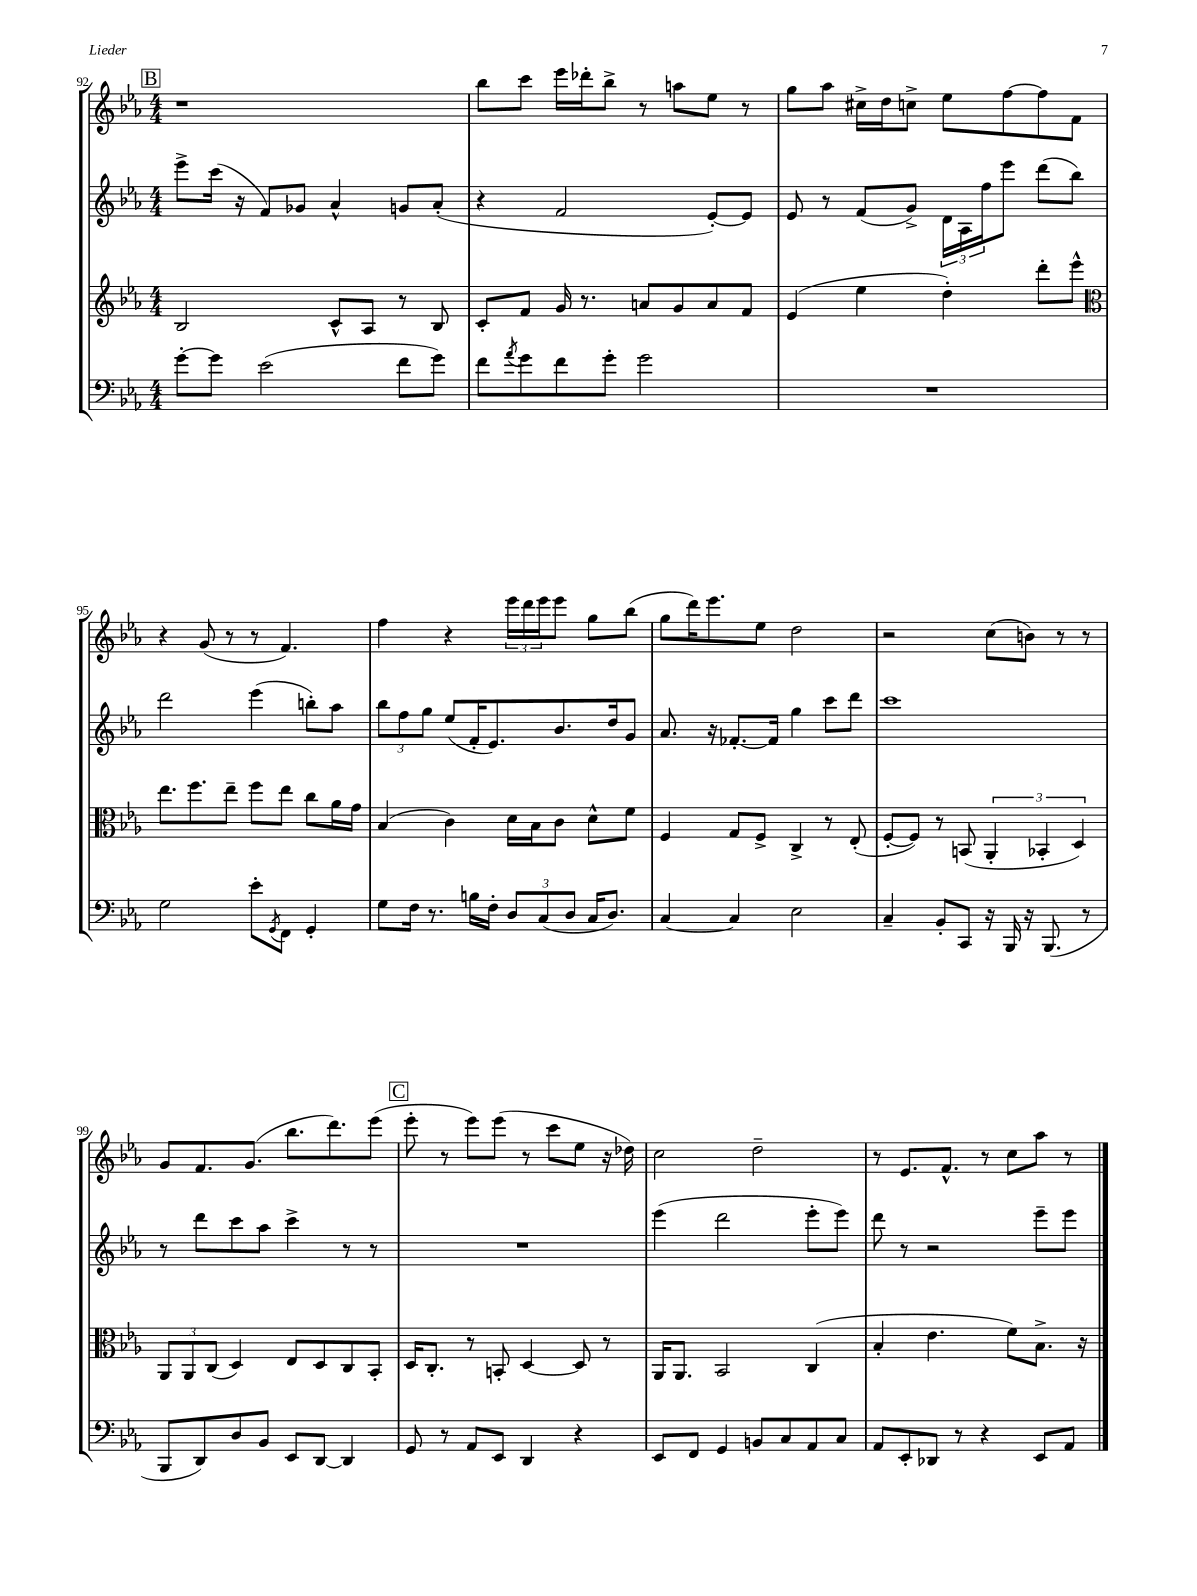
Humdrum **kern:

**kern	**kern	**kern	**kern
*staff4	*staff3	*staff2	*staff1
*clefF4	*clefG2	*clefG2	*clefG2
*k[b-e-a-]	*k[b-e-a-]	*k[b-e-a-]	*k[b-e-a-]
*M4/4	*M4/4	*M4/4	*M4/4
[8g'	2B-	8eee-^	1r
8g]	.	(16ccc	.
.	.	16r	.
(2e-	.	8f)	.
.	.	8g-	.
.	8c^^	4a-^^	.
.	8A-	.	.
8f	8r	8g	.
8g)	8B-	(8a-'	.
=	=	=	=
8f	8c'	4r	8bb-
8qa-	.	.	.
8g	8f	.	8ccc
8f	16g	2f	16eee-
.	8.r	.	16ddd-'
8g'	.	.	8bb-^
2g	8a	.	8r
.	8g	.	8aa
.	8a	[8e-')	8ee-
.	8f	8e-]	8r
=	=	=	=
1r	(4e-	8e-	8gg
.	.	8r	8aa-
.	4ee-	(8f	16cc#^
.	.	.	16dd
.	.	8g^)	8cc^
.	4dd')	24d	8ee-
.	.	24A-	.
.	.	24ff	.
.	.	8eee-	[8ff
.	8ddd'	(8ddd	8ff]
.	8eee-^^	8bb-)	8f
=	=	=	=
*	*clefC3	*	*
2G	8.ee-	2ddd	4r
.	8.ff	.	.
.	.	.	(8g
.	8ee-~	.	8r
8e-'	8ff	(4eee-	8r
8qGG	.	.	.
8FF	8ee-	.	4.f)
4GG'	8cc	8bb')	.
.	16a-	8aa-	.
.	16g	.	.
=	=	=	=
8G	(4B-	12bb-	4ff
.	.	12ff	.
16F	.	.	.
.	.	12gg	.
8.r	.	.	.
.	4c)	(8ee-	4r
16B	.	16f'	.
16F'	.	8.e-)	.
12D	16d	.	24eee-
.	.	.	24ddd
.	16B-	.	.
(12C	.	.	24eee-
.	8c	8.b-	8eee-
12D	.	.	.
16C	8d^^	.	8gg
8.D)	.	16dd	.
.	8f	8g	(8bb-
=	=	=	=
[4C	4F	8.a-	8gg
.	.	.	16ddd)
.	.	16r	8.eee-
4C]	8G	[8.f-'	.
.	8F^	.	8ee-
.	.	16f-]	.
2E-	4C^	4gg	2dd
.	8r	8ccc	.
.	(8E-'	8ddd	.
=	=	=	=
4C~	[8F'	1ccc	2r
.	8F])	.	.
8BB-'	8r	.	.
8CC	(8BB	.	.
16r	6AA-'	.	(8cc
16BBB-	.	.	.
16r	.	.	8b)
.	6BB-'	.	.
(8.BBB-	.	.	.
.	.	.	8r
.	6D)	.	.
8r	.	.	8r
=	=	=	=
8BBB-	12AA-	8r	8g
.	12AA-	.	.
8DD)	.	8ddd	8.f
.	(12C	.	.
8D	4D)	8ccc	.
.	.	.	(8.g
8BB-	.	8aa-	.
8EE-	8E-	4ccc^	8.bb-
[8DD	8D	.	.
.	.	.	8.ddd)
4DD]	8C	8r	.
.	8BB-'	8r	(8eee-
=	=	=	=
8GG	16D	1r	8eee-'
.	8.C'	.	.
8r	.	.	8r
8AA-	8r	.	8eee-)
8EE-	8BB'	.	(8eee-
4DD	[4D	.	8r
.	.	.	8ccc
4r	8D]	.	8ee-
.	8r	.	16r
.	.	.	16dd-)
=	=	=	=
8EE-	16AA-	(4eee-	2cc
.	8.AA-	.	.
8FF	.	.	.
4GG	2BB-	2ddd	.
8BB	.	.	2dd~
8C	.	.	.
8AA-	(4C	8eee-'	.
8C	.	8eee-)	.
=	=	=	=
8AA-	4B-'	8ddd	8r
8EE-'	.	8r	8.e-
8DD-	4.e-	2r	.
.	.	.	8.f^^
8r	.	.	.
4r	.	.	8r
.	8f)	.	8cc
8EE-	8.B-^	8eee-~	8aa-
8AA-	.	8eee-	8r
.	16r	.	.
==	==	==	==
*-	*-	*-	*-
